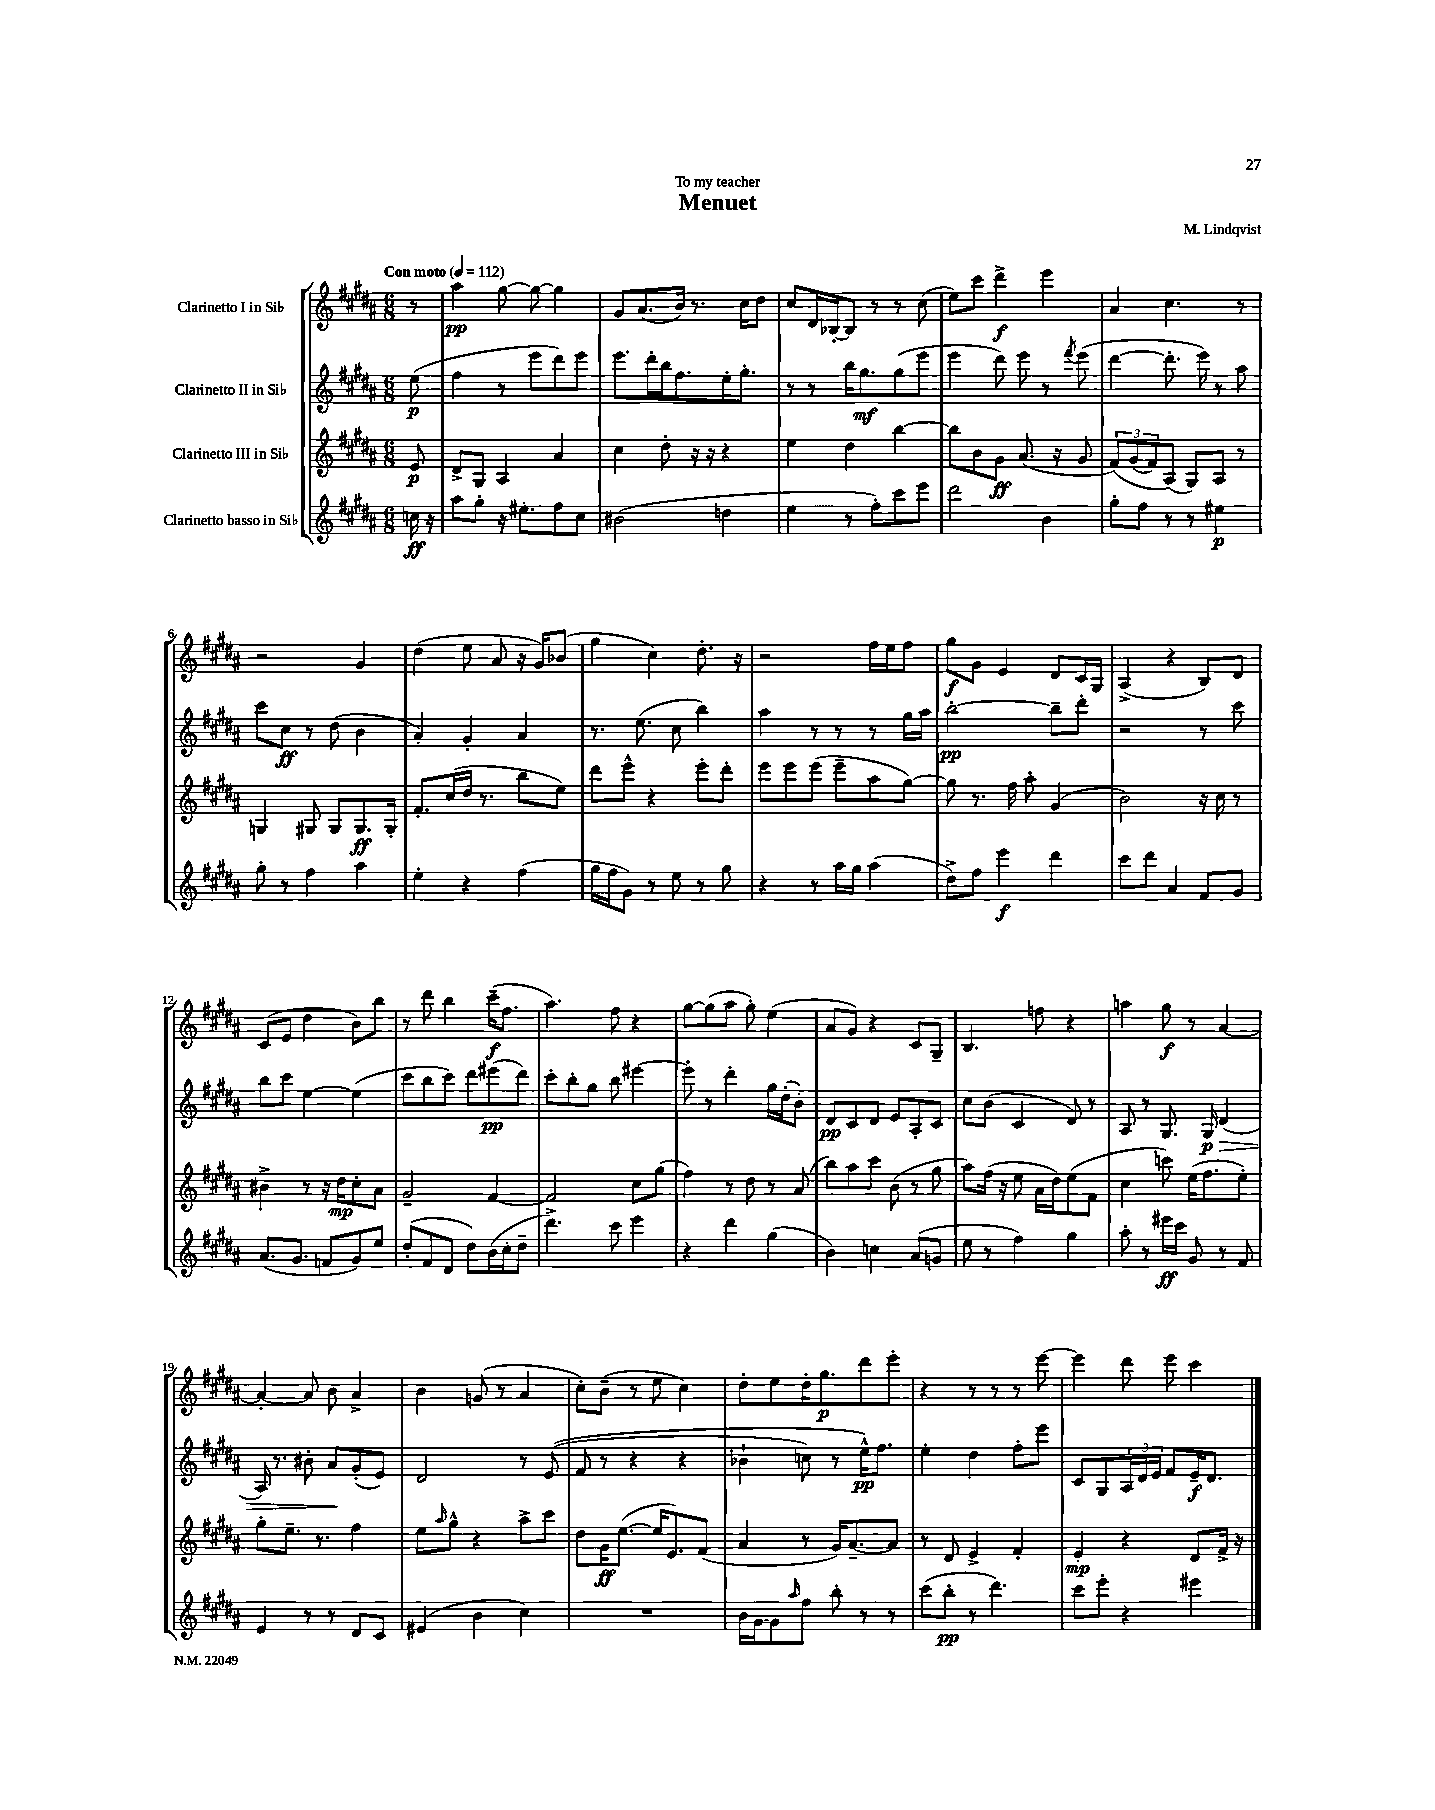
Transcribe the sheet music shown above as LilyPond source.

\header { title = "Menuet" composer = "M. Lindqvist" dedication = "To my teacher" }
<<
\new StaffGroup <<
\new Staff = "s0" \with { instrumentName = "Clarinetto I in Sib" } {
    \clef treble \key b \major \numericTimeSignature \time 6/8 \partial 8 \tempo "Con moto" 4 = 112
    r8 |
    ais''4\pp gis''8~ gis''8~ gis''4 |
    gis'8 ais'8.( b'16) r8. cis''16 dis''8 |
    cis''8 dis'16 bes16~-. bes8 r8 r8 cis''8( |
    e''8) cis'''8 dis'''4->\f e'''4 |
    ais'4 cis''4. r8 |
    r2 gis'4 |
    dis''4( e''8 ais'8 r16 gis'16) bes'8( |
    gis''4 cis''4) dis''8.-. r16 |
    r2 fis''16 e''16 fis''8 |
    gis''8\f gis'8 e'4 dis'8 cis'16 gis16 |
    ais4->( r4 b8) dis'8 |
    cis'8( e'8 dis''4 b'8) b''8 |
    r8 dis'''8 b''4 cis'''16--\f( fis''8. |
    ais''4.) fis''8 r4 |
    gis''8~ gis''8( ais''8 gis''8-.) e''4( |
    ais'8 gis'8) r4 cis'8 gis8-- |
    b4. f''8 r4 |
    a''4 gis''8\f r8 ais'4~ |
    ais'4~-. ais'8 b'8 ais'4-> |
    b'4 g'8( r8 ais'4 |
    cis''8-.) b'8--( r8 e''8 cis''4) |
    dis''8-. e''8 dis''16-. gis''8.\p dis'''8 e'''8-. |
    r4 r8 r8 r8 e'''8~ |
    e'''4 dis'''8 e'''8 cis'''4 \bar "|." |
}
\new Staff = "s1" \with { instrumentName = "Clarinetto II in Sib" } {
    \clef treble \key b \major \numericTimeSignature \time 6/8 \partial 8
    e''8\p( |
    fis''4 r8 e'''8 dis'''8) e'''8 |
    e'''8. dis'''16-. b''16 fis''8. e''16-. gis''8.-. |
    r8 r8 b''16 gis''8.\mf gis''8( e'''8 |
    e'''4 dis'''8) e'''8 r8 \acciaccatura { fis'''8 } e'''8( |
    dis'''4~ dis'''8.-. e'''16) r8 ais''8 |
    cis'''8 cis''8\ff r8 dis''8( b'4 |
    ais'4-.) gis'4-. ais'4 |
    r8. e''8.( cis''8 b''4) |
    ais''4 r8 r8 r8 gis''16 ais''16 |
    b''2~-.\pp b''8-- dis'''8-. |
    r2 r8 cis'''8 |
    b''8 cis'''8 e''4~ e''4( |
    cis'''8 b''8 cis'''8) dis'''8 eis'''8\pp( dis'''8) |
    cis'''8-. b''8-. gis''8 b''8 eis'''4~ |
    eis'''8-. r8 dis'''4-. gis''16 dis''16-.( b'8-.) |
    dis'8\pp cis'8 dis'8 e'8 ais8-. cis'8 |
    cis''8 b'8( cis'4 dis'8) r8 |
    ais8 r8 gis8. gis16\p\> dis'4( |
    ais16) r8. bis'8-. ais'8\! gis'8-.( e'8) |
    dis'2 r8 e'8(\( |
    fis'8 r8 r4 r4 |
    bes'4-! c''8) r8 e''16-^\pp\) fis''8. |
    e''4-. dis''4 fis''8-. e'''8 |
    cis'8 gis8 \tuplet 3/2 { ais16 dis'16 e'16 } fis'8 e'16--\f dis'8. \bar "|." |
}
\new Staff = "s2" \with { instrumentName = "Clarinetto III in Sib" } {
    \clef treble \key b \major \numericTimeSignature \time 6/8 \partial 8
    e'8\p |
    dis'8-> gis8 ais4 ais'4 |
    cis''4 dis''8-. r16 r16 r4 |
    e''4 dis''4 b''4~ |
    b''8 b'8 gis'8\ff ais'8.( r16 gis'8 |
    \tuplet 3/2 { fis'8)\( gis'8( fis'8) } ais8(\) gis8) ais8 r8 |
    g4 gis8 gis8 gis8.\ff gis16-. |
    fis'8.-. cis''16( dis''16 r8. b''8 e''8) |
    dis'''8 e'''8-^ r4 e'''8-. dis'''8-. |
    e'''8 e'''8 e'''8( e'''8-- ais''8 gis''8~) |
    gis''8 r8. fis''16 ais''8-. gis'4( |
    b'2) r16 cis''16 r8 |
    bis'4-> r8 r16 dis''16\mp cis''8-. ais'8 |
    gis'2-- fis'4~ |
    fis'2 cis''8 gis''8( |
    fis''4) r8 dis''8 r8 ais'8( |
    b''8) ais''8 cis'''8 b'8( r8 gis''8 |
    ais''8) fis''16( r16 e''8 ais'16 dis''16) e''8( fis'8 |
    cis''4 c'''8) e''16( fis''8. e''8-.) |
    gis''8-. e''8.-- r8. fis''4 |
    e''8 \grace { ais''16 } gis''8-^ r4 ais''8-> cis'''8 |
    dis''8 gis'16\ff e''8.~( e''16 e'8.) fis'8( |
    ais'4 r8 gis'16) ais'8.~-- ais'8 |
    r8 dis'8 e'4-> fis'4-. |
    e'4-.\mp r4 dis'8 fis'16-> r16 \bar "|." |
}
\new Staff = "s3" \with { instrumentName = "Clarinetto basso in Sib" } {
    \clef treble \key b \major \numericTimeSignature \time 6/8 \partial 8
    c''16\ff r16 |
    ais''8 gis''8-. r16 eis''8.-. fis''8 cis''8 |
    bis'2( d''4 |
    e''4 r8 fis''8-.) cis'''8 e'''8 |
    dis'''2 b'4 |
    gis''8-. fis''8 r8 r8 eis''4\p |
    gis''8-. r8 fis''4 ais''4 |
    e''4-. r4 fis''4( |
    gis''16 fis''16 gis'8) r8 e''8 r8 gis''8 |
    r4 r8 ais''16 gis''16 ais''4( |
    dis''8->) fis''8 e'''4\f dis'''4 |
    cis'''8 dis'''8 ais'4 fis'8 gis'8 |
    ais'8.( gis'8. f'8 gis'8) e''8 |
    dis''8-.( fis'8 dis'8 dis''8) b'16( cis''16-. dis''8-- |
    dis'''4.->) cis'''8 e'''4 |
    r4 dis'''4 gis''4( |
    b'4) c''4 ais'8( g'8 |
    e''8 r8 fis''4) gis''4 |
    ais''8-. r8 eis'''16\ff cis'''16 gis'8 r8 fis'8 |
    e'4 r8 r8 dis'8 cis'8 |
    eis'4( b'4 cis''4) |
    R2. |
    b'16 gis'16~ gis'8 \grace { ais''16 } fis''8 b''8-. r8 r8 |
    cis'''8( b''8-.\pp r8 dis'''4.) |
    cis'''8 e'''8-. r4 eis'''4 \bar "|." |
}
>>
>>
